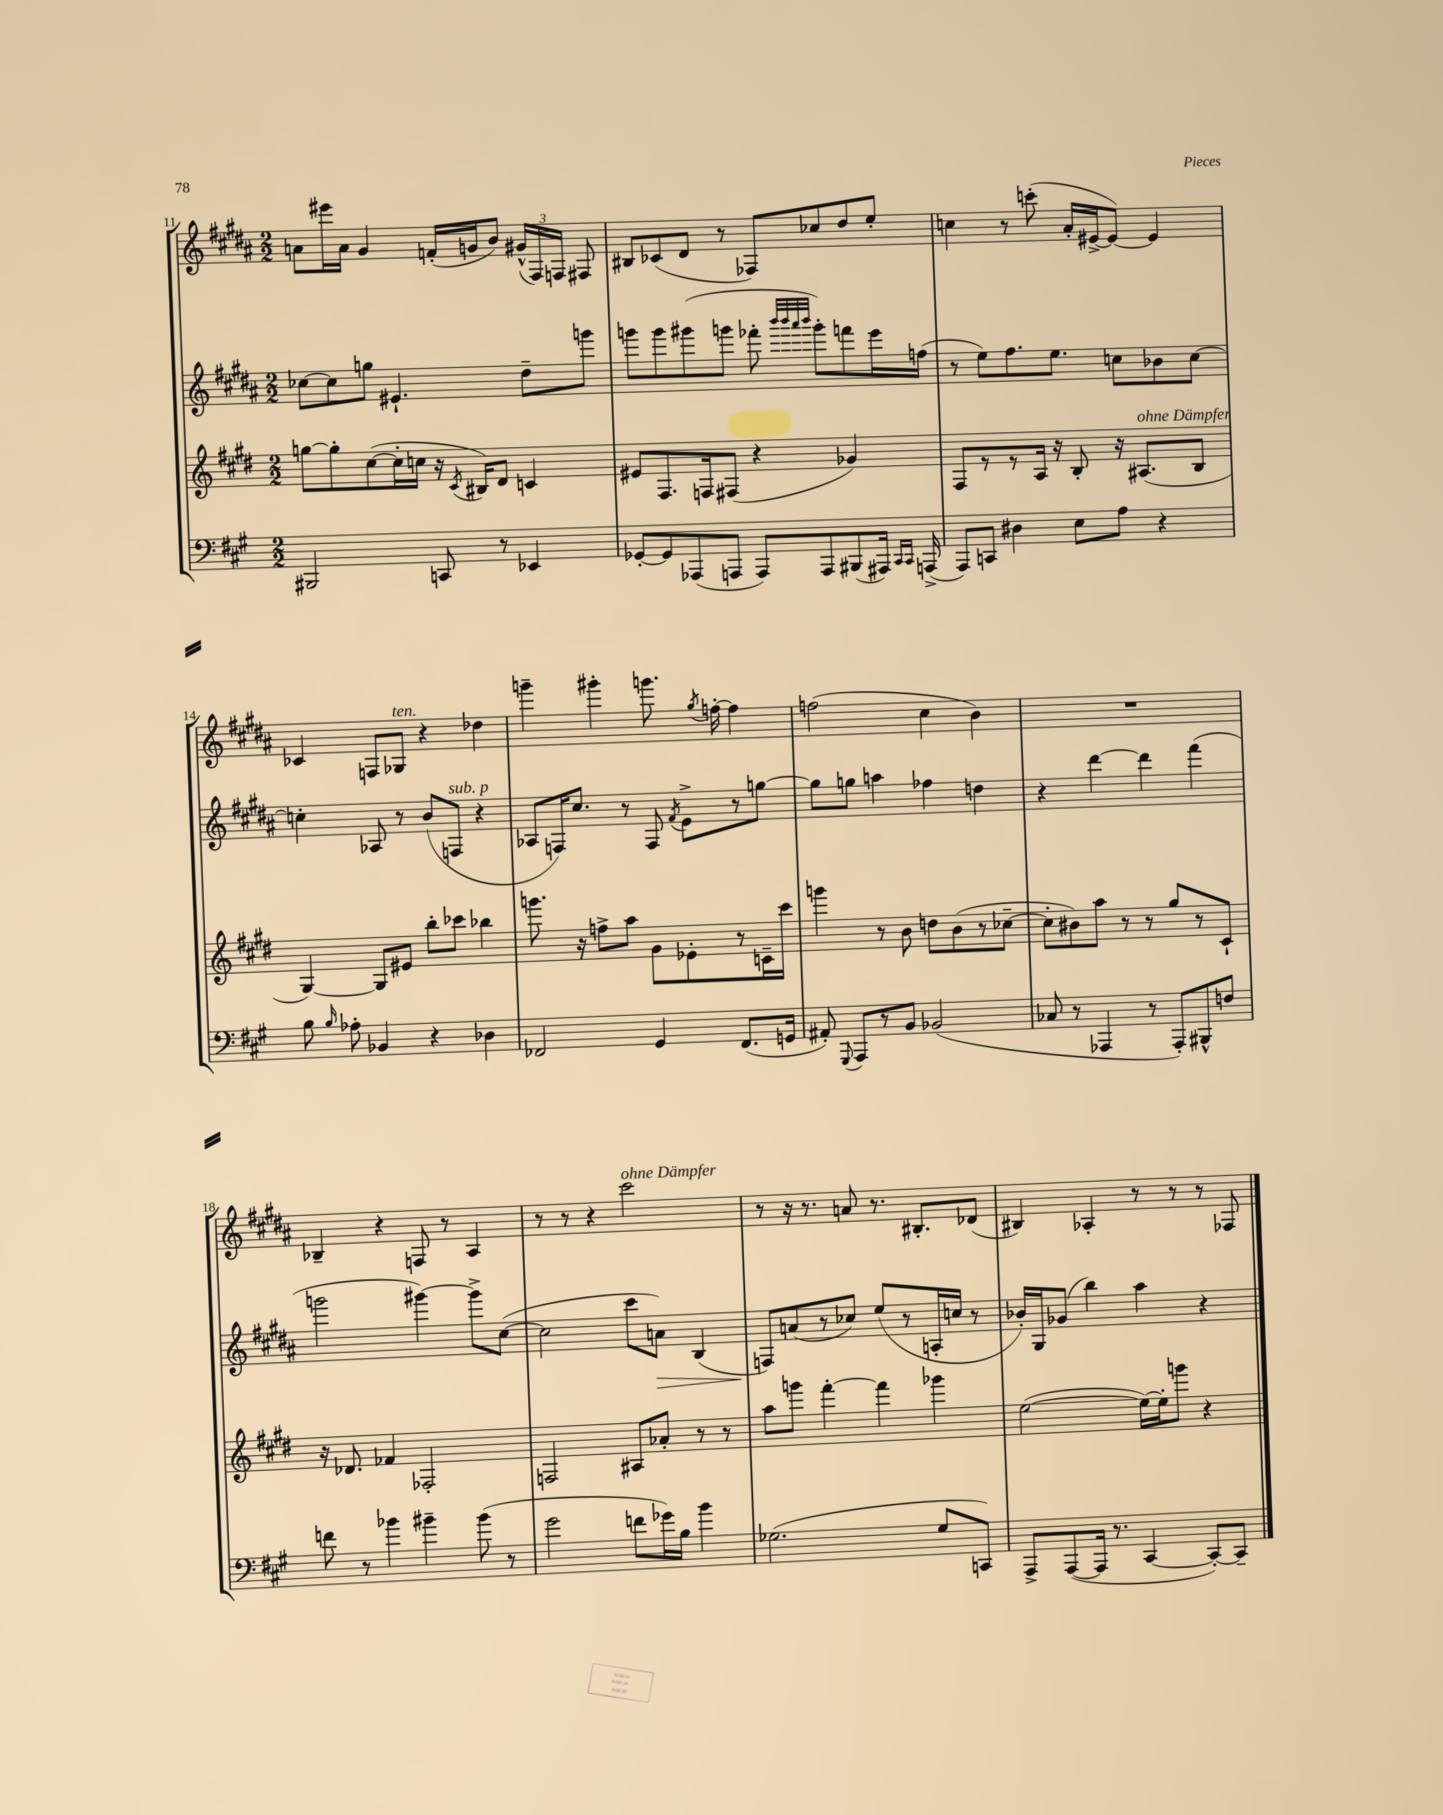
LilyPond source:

<<
\new StaffGroup <<
\new Staff = "s0" {
    \clef treble \key b \major \numericTimeSignature \time 2/2
    \autoBeamOff a'8[ eis'''16 a'16] gis'4 f'16[-.( g'16 b'8]) \tuplet 3/2 { gis'16[-^( fis16) f16] } fis8 |
    bis8[ ces'8( dis'8] r8 fes8[) ces''8 dis''8 e''8]-. |
    c''4 r8 c'''8-.( ais'16[-. eis'16~-> eis'8]~) eis'4 |
    ces'4 f8[ ges8]^\markup { \italic "ten." } r4 des''4 |
    g'''4-- gis'''4-. g'''8. \acciaccatura { gis''8 } f''16~-. f''4 |
    f''2( cis''4 b'4) |
    R1 |
    bes4-- r4 f8 r8 ais4 |
    r8 r8 r4 cis'''2^\markup { \italic "ohne Dämpfer" } |
    r8 r16 r8. a'8 r8. bis8.[-. des'8]( |
    bis4) aes4-. r8 r8 r8 fes8 \bar "|." |
}
\new Staff = "s1" {
    \clef treble \key b \major \numericTimeSignature \time 2/2
    \autoBeamOff ces''8[~ ces''8 g''8] eis'4.-! dis''8[-- g'''8] |
    g'''8[ g'''8 gis'''8( g'''8] fes'''8-. \grace { b'''32[ b'''32 ais'''32 b'''32] } g'''8[-.) f'''8 e'''16 f''16]( |
    r8 e''8[) fis''8. e''8.] c''8[ bes'8 c''8]~ |
    c''4-. aes8 r8 b'8[( f8]^\markup { \italic "sub. p" } r4 |
    aes8[ f16) cis''8.] r8 f8 \acciaccatura { fis'8 } e'8[-> r8 g''8]~ |
    g''8[ g''8] a''4 fes''4 d''4 |
    r4 dis'''4~ dis'''4 fis'''4( |
    g'''2 gis'''4~) gis'''8[-> cis''8]~( |
    cis''2 cis'''8[ a'8]\>) b4( |
    f8[\!) a'8( r8 ces''8]) e''8[( r8 a16-. c''16] r8 |
    bes'16[-.) gis16 ges'8]( b''4) ais''4 r4 \bar "|." |
}
\new Staff = "s2" {
    \clef treble \key e \major \numericTimeSignature \time 2/2
    \autoBeamOff g''8[~ g''8-. cis''8~( cis''16-. c''16] r16 \acciaccatura { cis'8 } bis16[) dis'8] c'4 |
    eis'8[ fis8. f16 fis8]( r4 ges'4) |
    fis8[ r8 r8 a16] r16 b8-. r16 ais8.[^\markup { \italic "ohne Dämpfer" }( b8] |
    gis4~) gis8[ eis'8] b''8[-. ces'''8] bes''4 |
    g'''8. r16 f''8[-> a''8] gis'8[ ees'8-. r8 c'16-- cis'''16] |
    g'''4 r8 b'8 d''8[ b'8( r8 ces''8]~-- |
    ces''8[-. bis'8) a''8] r8 r8 gis''8[ r8 cis'8]-! |
    r16 des'8. fes'4 fes2-. |
    f2 ais8[ aes'8]-. r8 r8 |
    a''8[ g'''8] fis'''4~-. fis'''4 ges'''4 |
    e''2~( e''16[~) e''16-. g'''8] r4 \bar "|." |
}
\new Staff = "s3" {
    \clef bass \key a \major \numericTimeSignature \time 2/2
    \autoBeamOff bis,,2 c,8 r8 ees,4 |
    ges,8[~-. ges,8 aes,,8( a,,8] a,,8[) a,,8 bis,,8( ais,,16]) \grace { cis,16[ cis,16] } a,,16->( |
    a,,8[) c,8] dis4 e8[ a8] r4 |
    b8 \grace { b16 } aes8-. bes,4 r4 des4 |
    fes,2 gis,4 fes,8.[( g,16] |
    ais,8-.) \appoggiatura { gis,,8 } a,,8[ r8 b,8] bes,2( |
    ces8 r8 aes,,4 r8 aes,,8[-.) bis,,8-^ f8] |
    f'8 r8 bes'4 bis'4-- bis'8( r8 |
    gis'2 f'8[ ges'16) b16] b'4 |
    ges2.( ges8[ c,8]) |
    a,,8[-> a,,8~( a,,16] r8. cis,4~ cis,8[~-.) cis,8]-- \bar "|." |
}
>>
>>
\layout { \context { \Score currentBarNumber = #11 } }
